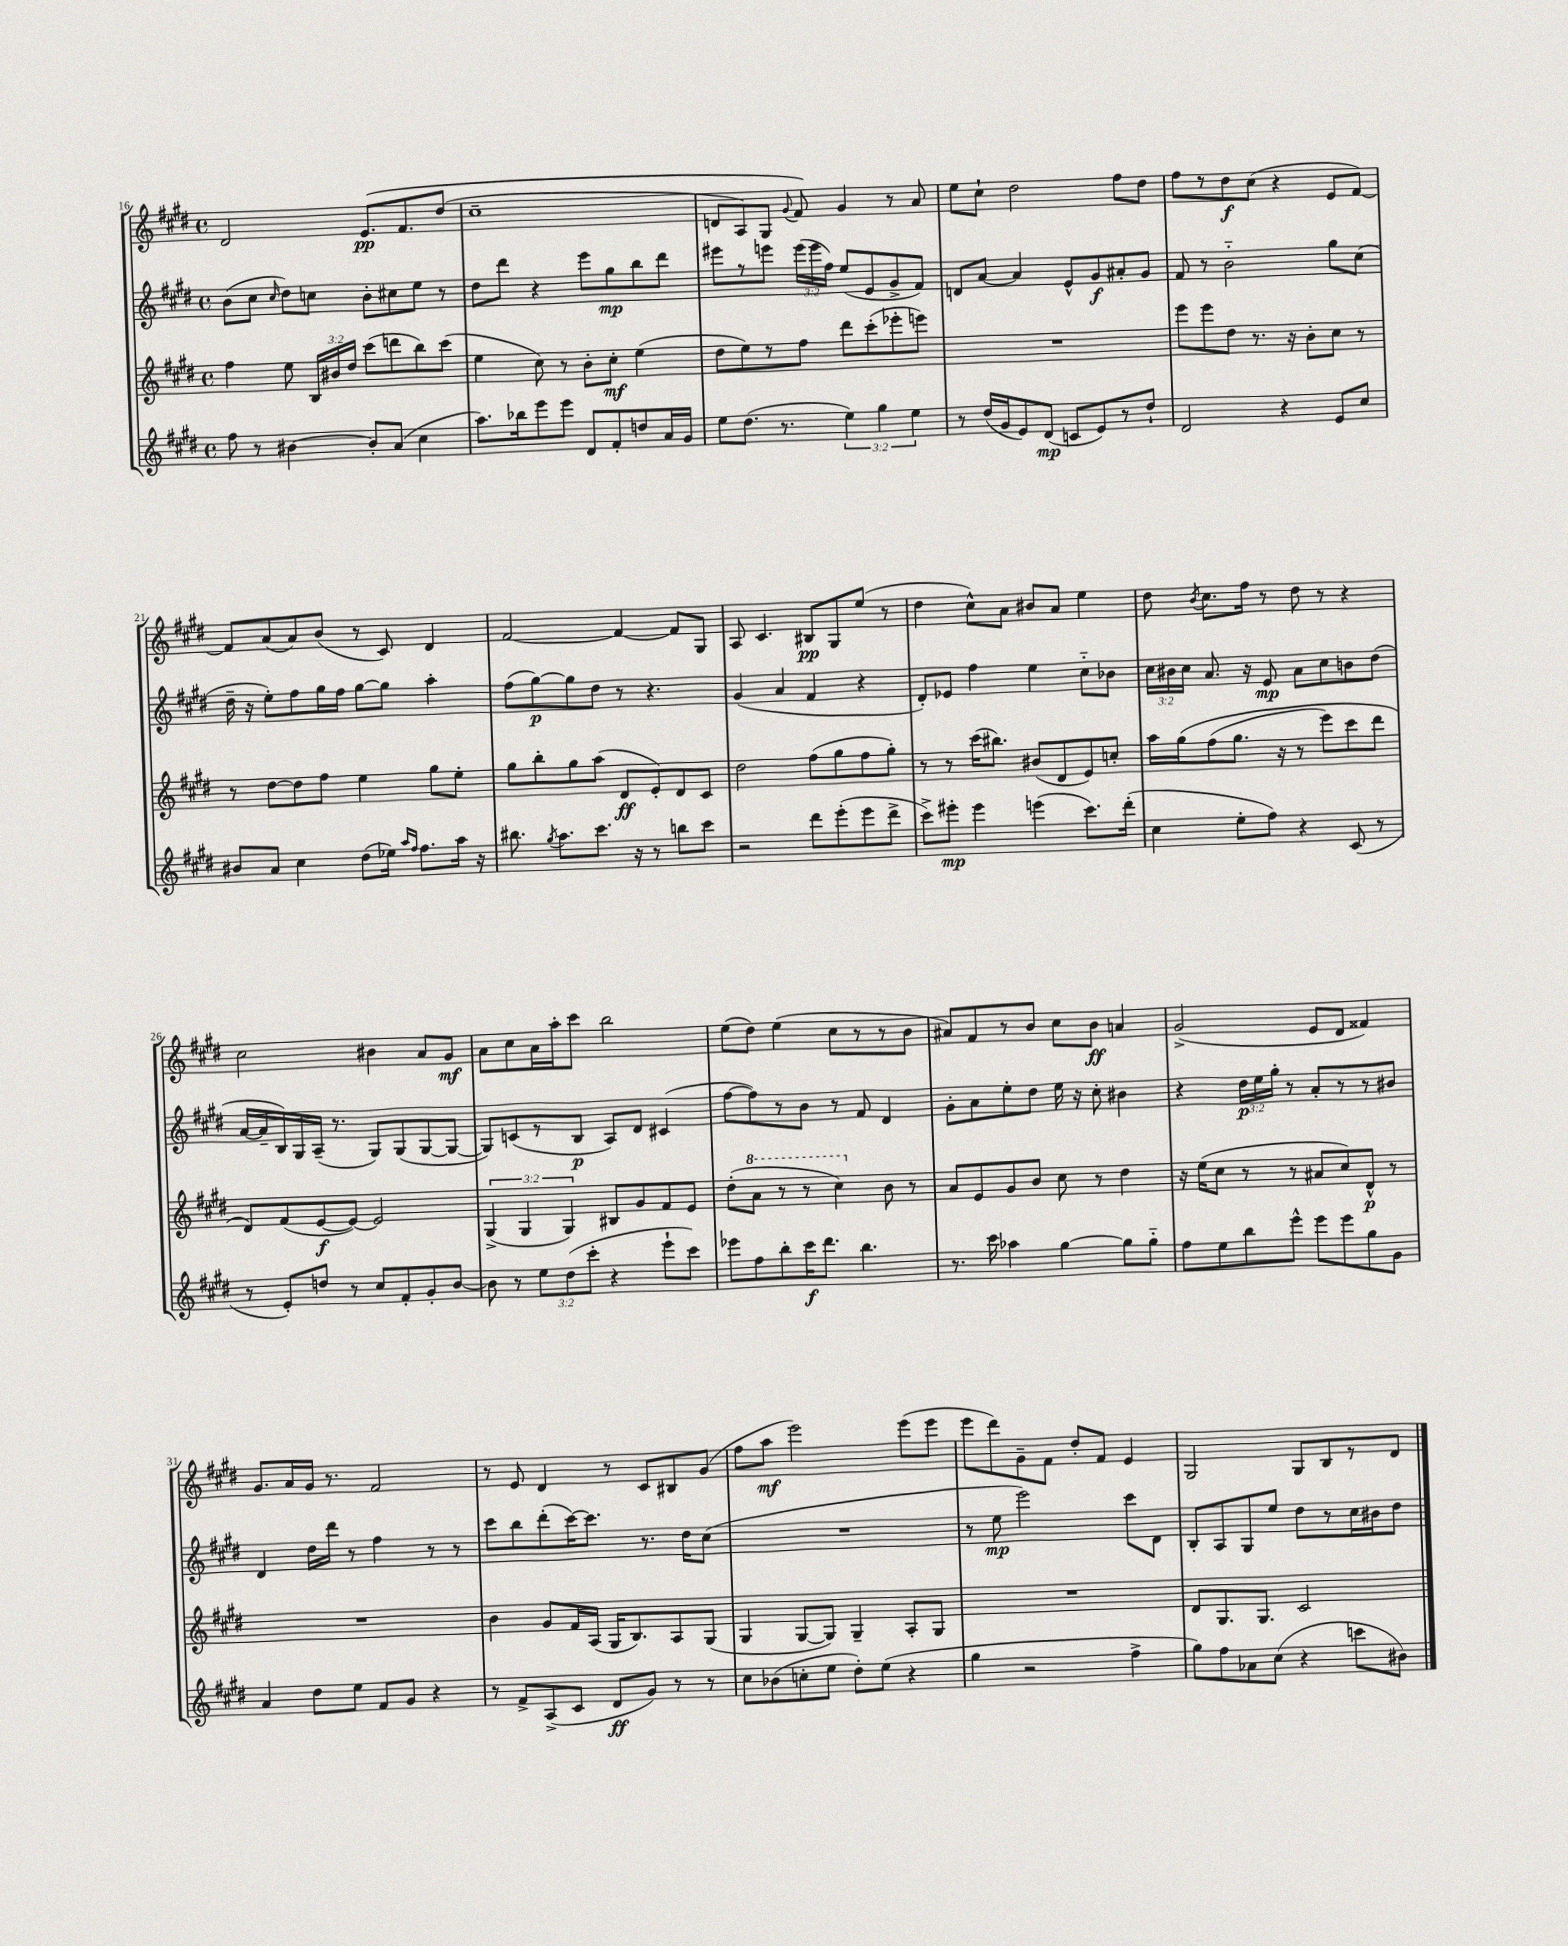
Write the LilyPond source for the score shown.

<<
\new StaffGroup <<
\new Staff = "s0" {
    \clef treble \key e \major \defaultTimeSignature \time 4/4
    \autoBeamOff dis'2 e'8.[\pp\( fis'8. dis''8]( |
    cis''1-- |
    d'8[ a8) gis8] \appoggiatura { gis'8 } fis'8\) gis'4 r8 a'8 |
    e''8[ cis''8]-! dis''2 fis''8[ dis''8] |
    fis''8[ r8 dis''8\f cis''8]( r4 e'8[ fis'8]~) |
    fis'8[ a'8( a'8) b'8]( r8 cis'8) dis'4 |
    fis'2~ fis'4~ fis'8[ gis8] |
    a8 cis'4. bis8[\pp gis8 e''8]( r8 |
    dis''4 cis''8[-^) a'8] bis'8[ a'8] e''4 |
    dis''8 \acciaccatura { b'8 } cis''8.[ fis''16] r8 dis''8 r8 r4 |
    cis''2 bis'4 a'8[ gis'8]\mf |
    a'8[ cis''8 a'16 a''16-. cis'''8] b''2 |
    e''8[( dis''8]) e''4( cis''8[ r8 r8 b'8] |
    ais'8[) fis'8 r8 b'8] cis''8[ b'8]\ff a'4 |
    gis'2->( e'8[ dis'8] fisis'4) |
    gis'8.[ a'16 gis'16] r8. fis'2 |
    r8 e'8 dis'4 r8 cis'8[ bis8 gis'8]( |
    fis''8[ a''8]\mf e'''2) e'''8[( e'''8] |
    e'''8[ dis'''8) gis'8-- fis'8] dis''8[-. fis'8] e'4 |
    gis2 gis8[ b8 r8 dis'8] \bar "|." |
}
\new Staff = "s1" {
    \clef treble \key e \major \defaultTimeSignature \time 4/4 \override Staff.TupletNumber.text = #tuplet-number::calc-fraction-text
    \autoBeamOff b'8[( cis''8] \grace { cis''16 } dis''8[) c''8] b'8[-. cis''8 e''8] r8 |
    dis''8[ dis'''8] r4 e'''8[ gis''8\mp b''8 dis'''8] |
    eis'''8[ r8 e'''8] \tuplet 3/2 { e'''16[( e'''16 fis''16]) } e''8[( e'8 gis'8-> fis'8]) |
    d'8[ a'8]~ a'4 e'8[-^ gis'8\f ais'8-. gis'8] |
    fis'8 r8 b'2-_ gis''8[ cis''8]( |
    dis''16-- r16 e''8[-.) fis''8 gis''16 fis''16] gis''8[~ gis''8] a''4-. |
    fis''8[( gis''8~\p) gis''8 dis''8] r8 r4. |
    gis'4( a'4 fis'4 r4 |
    dis'8[-.) ees'8] fis''4 e''4 cis''8[-_ bes'8] |
    \tuplet 3/2 { cis''16[ bis'16 cis''16] } a'8. r16 e'8\mp a'8[ cis''8 b'8 dis''8]( |
    a'16[~ a'16-- b16) gis16 a16]--( r8. gis8[) gis8( gis8~ gis8]~ |
    gis8[) c'8( r8 b8]\p a8[) dis'8] cis'4( |
    fis''8[~ fis''8) r8 b'8] r8 fis'8 dis'4 |
    gis'8[-. a'8 e''8-. dis''8] e''16 r16 cis''8-. bis'4 |
    r4 \tuplet 3/2 { dis''16[\p e''16 gis''16]-. } r8 a'8[-. r8 r8 bis'8] |
    dis'4 dis''16[ dis'''16] r8 fis''4 r8 r8 |
    cis'''8[ b''8 dis'''8-.( cis'''16~) cis'''8.] r8. dis''16[ cis''8]( |
    R1 |
    r8 e''8\mp e'''2) cis'''8[ dis'8] |
    b8[-. a8 gis8 e''8] dis''8[ r8 cis''16 bis'16 dis''8] \bar "|." |
}
\new Staff = "s2" {
    \clef treble \key e \major \defaultTimeSignature \time 4/4 \override Staff.TupletNumber.text = #tuplet-number::calc-fraction-text
    \autoBeamOff fis''4 e''8 \tuplet 3/2 { b16[ bis'16 dis''16] } cis'''8[( d'''8 b''8) cis'''8]( |
    e''4 cis''8) r8 b'8[-. cis''8]-.\mf e''4( |
    dis''8[ e''8) r8 fis''8] dis'''8[ cis'''8-.( ees'''8-. e'''8]) |
    R1 |
    e'''8[ e'''8 dis''8] r8. r16 b'8[-. cis''8] r8 |
    r8 dis''8[~ dis''8 fis''8] e''4 gis''8[ e''8]-. |
    gis''8[ b''8-. gis''8 a''8]( dis'8[\ff e'8-.) dis'8 cis'8] |
    dis''2 fis''8[( gis''8 fis''8 gis''8]-.) |
    r8 r8 cis'''16[( bis''8.]) bis'8[( dis'8 e'8) c''8]-. |
    a''16[ gis''16\( fis''8( gis''8.] r16 r8 e'''8[) cis'''8 dis'''8] |
    dis'8[\) fis'8( e'8~\f e'8]~) e'2 |
    \tuplet 3/2 { gis4->( gis4 gis4) } bis8[ gis'8 fis'8 e'8] |
    dis''8[-.( \ottava #1 a''8] r8 r8 cis'''4) \ottava #0 b'8 r8 |
    a'8[ e'8 gis'8 b'8] cis''8 r8 dis''4 |
    r16 e''16[( cis''8] r8 r8 ais'8[ cis''8) dis'8]-^\p r8 |
    R1 |
    b'4 gis'8[ fis'16 a16]( gis16[ b8.) a8 gis8]( |
    gis4 gis8[~ gis8]) gis4-- a8[-. gis8] |
    R1 |
    dis'8[ gis8. gis8.] cis'2 \bar "|." |
}
\new Staff = "s3" {
    \clef treble \key e \major \defaultTimeSignature \time 4/4 \override Staff.TupletNumber.text = #tuplet-number::calc-fraction-text
    \autoBeamOff fis''8 r8 bis'4~ bis'8[-. a'8]( cis''4 |
    a''8.[) bes''16 e'''8 e'''8] dis'8[ fis'8-. d''8 a'16 gis'16] |
    e''8[ dis''8.]( r8. \tuplet 3/2 { e''4) gis''4 e''4 } |
    r8 dis''16[( gis'16 e'8) dis'8]\mp( c'8[ e'8) r8 dis''8]-! |
    dis'2 r4 e'8[ cis''8] |
    bis'8[ a'8] cis''4 dis''8[( ees''16]) \grace { a''16[ fis''16] } fis''8.[ a''16] r16 |
    bis''8. \acciaccatura { gis''8 } a''8.[ cis'''8.] r16 r8 b''8[ cis'''8] |
    r2 dis'''8[ e'''8-.( e'''8 dis'''8]-> |
    cis'''8[->) eis'''8]-.\mp eis'''4 e'''4( cis'''8.[) dis'''16]-.( |
    cis''4 e''8[-. fis''8]) r4 cis'8( r8 |
    r8 e'8[-.) d''8] r8 cis''8[ fis'8-. gis'8-. b'8]~ |
    b'8 r8 \tuplet 3/2 { e''8[ dis''8( cis'''8]-. } r4 e'''8[-! cis'''8]) |
    ees'''8[ fis''8 b''8-. cis'''16\f dis'''8.] b''4. |
    r8. cis'''16 aes''4 gis''4~ gis''8[ gis''8]-_ |
    fis''8[ e''8 b''8 e'''8]-^ e'''8[ e'''8 gis''8 gis'8] |
    a'4 dis''8[ e''8] fis'8[ gis'8] r4 |
    r8 fis'8[-> a8->( cis'8] dis'8[\ff gis'8]) r8 r8 |
    cis''8[ bes'8( c''8-. e''8] dis''8[-.) e''8]( r4 |
    gis''4 r2 fis''4-> |
    gis''8[) fis''8 aes'8 cis''8]( r4 c'''8[ bis'8]) \bar "|." |
}
>>
>>
\layout { \context { \Score currentBarNumber = #16 } }
